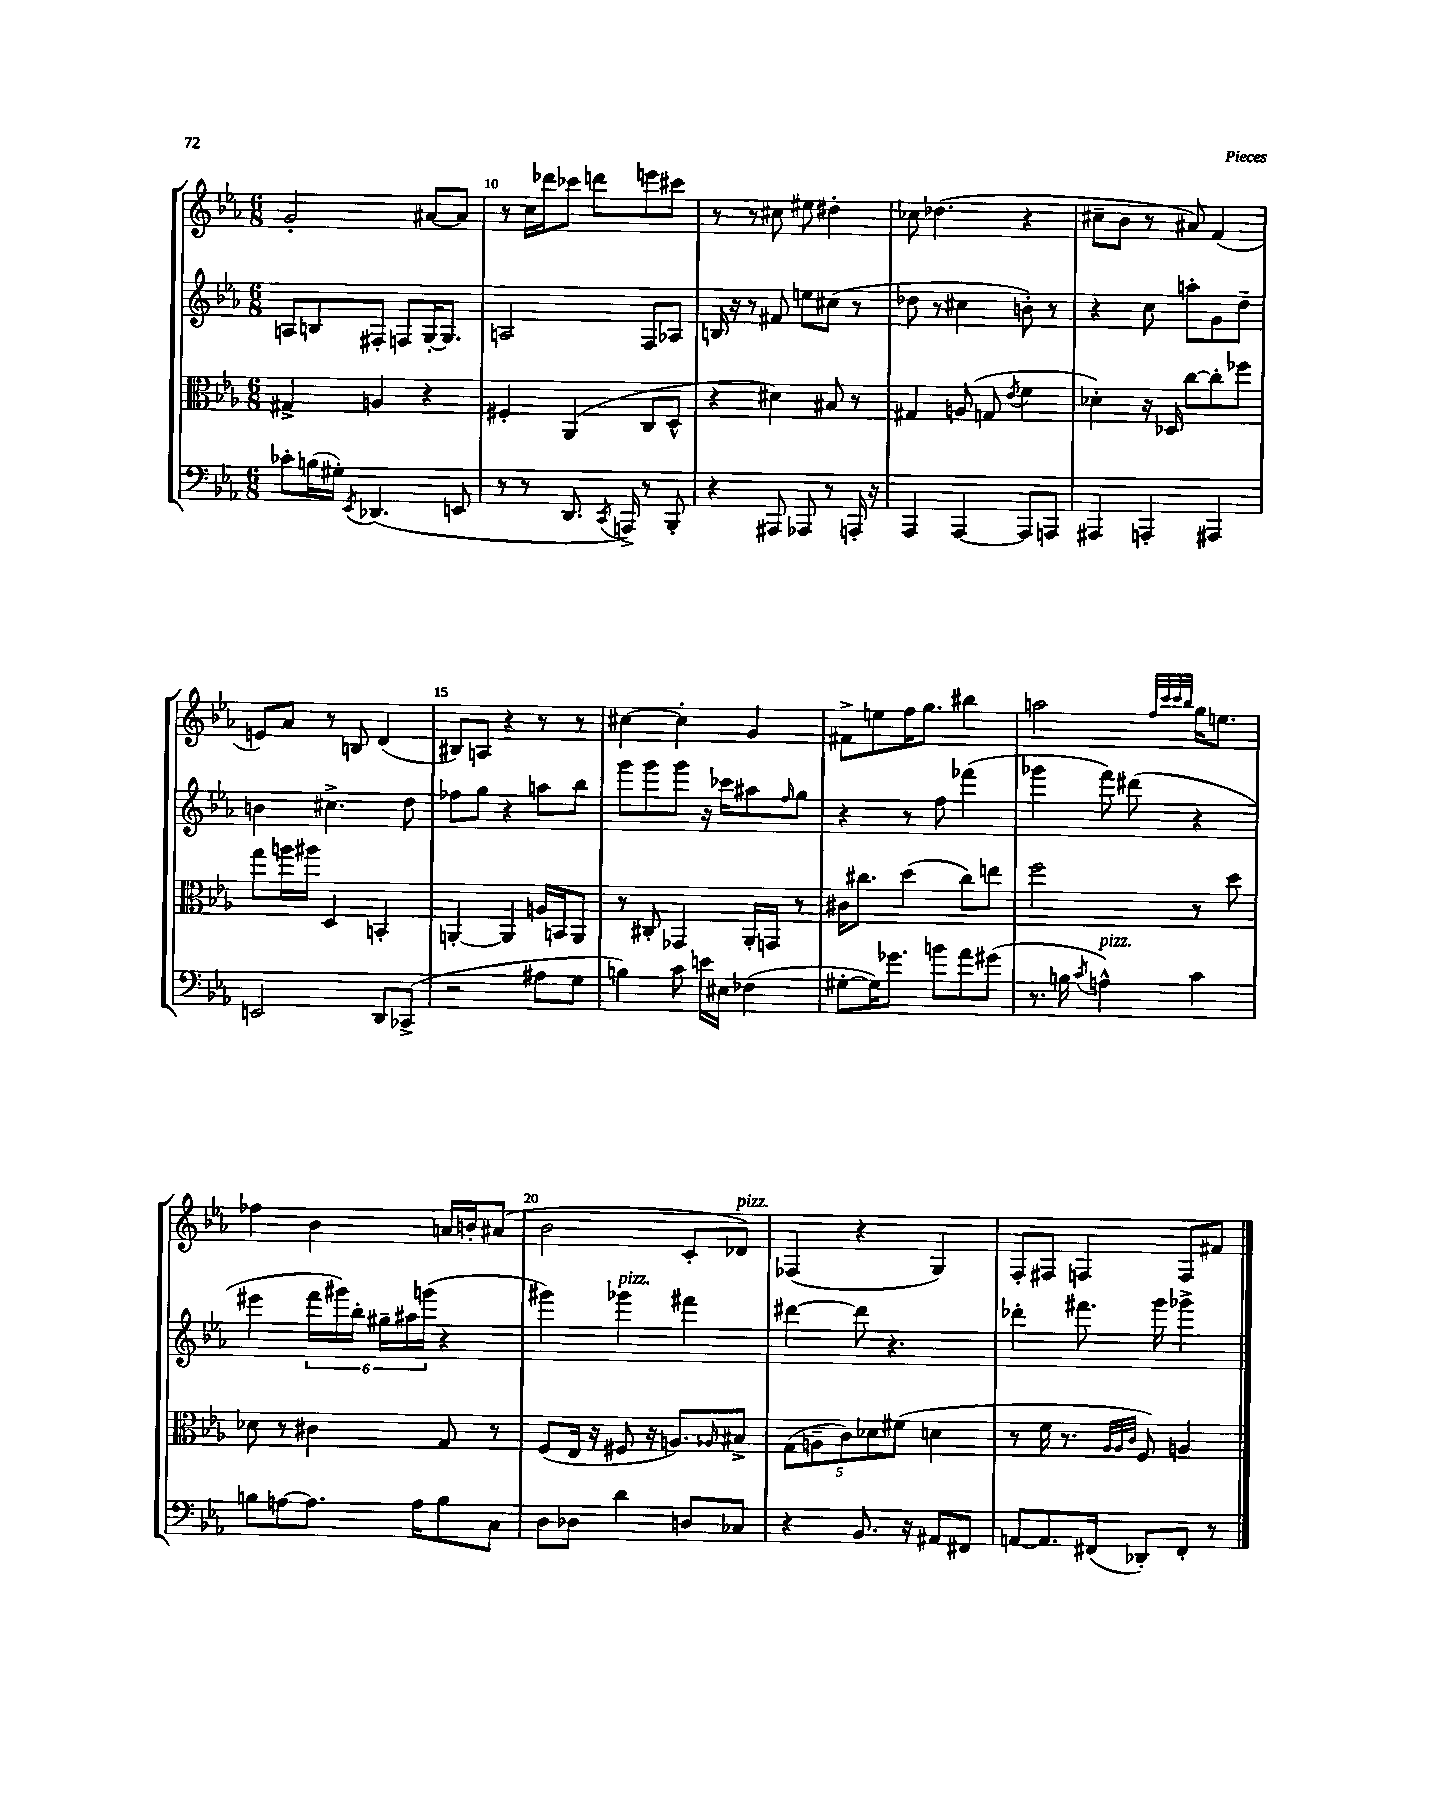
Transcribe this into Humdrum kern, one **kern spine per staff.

**kern	**kern	**kern	**kern
*staff4	*staff3	*staff2	*staff1
*clefF4	*clefC3	*clefG2	*clefG2
*k[b-e-a-]	*k[b-e-a-]	*k[b-e-a-]	*k[b-e-a-]
*M6/8	*M6/8	*M6/8	*M6/8
8c-'	4G#^	8A	2g'
(16B	.	8B	.
16G#')	.	.	.
8qEE-	.	.	.
(4.DD-	4A	8F#'	.
.	.	8F	.
.	4r	[16G'	[8a#
.	.	8.G]	.
8EE	.	.	8a#]
=	=	=	=
8r	4F#'	2A	8r
8r	.	.	16cc
.	.	.	16ddd-
8.DD	(4AA-	.	8ccc-
.	.	.	8ddd
8qCC	.	.	.
16AAA^)	.	.	.
8r	8C	8F	8eee
8BBB-'	8D^^	8A-	8ccc#
=	=	=	=
4r	4r	16B	8r
.	.	16r	.
.	.	8r	8r
8AAA#	4d#)	8f#	8cc#
8AAA-	.	8ee	8ee#
8r	8B#	(8cc#	4dd#'
16AAA'	8r	8r	.
16r	.	.	.
=	=	=	=
4AAA-	4G#	8dd-	8cc-
.	.	8r	(4.dd-
[4AAA-	(8A	4cc#	.
.	8G	.	.
.	8qe-	.	.
8AAA-]	4f	8b')	4r
8AAA	.	8r	.
=	=	=	=
4AAA#	4d-')	4r	8cc#~
.	.	.	8b-
4AAA'	16r	8cc	8r
.	16D-	.	.
.	[8cc	8aa'	8a#)
4AAA#	8cc']	8g	(4f
.	8ff-	8dd~	.
=	=	=	=
2EE	8gg	4b	8e)
.	16aa	.	8a-
.	16aa#	.	.
.	4D	4.cc#^	8r
.	.	.	8B
8DD	4BB'	.	(4d
(8CC-^	.	8dd	.
=	=	=	=
2r	[4AA'	8ff-	8B#)
.	.	8gg	8A
.	4AA]	4r	4r
8A#	16A	8aa	8r
.	16BB	.	.
8G	8AA	8bb-	8r
=	=	=	=
4B)	8r	8ggg	[4cc#
.	8C#'	8ggg	.
8c	4GG-	8ggg	4cc#']
16e	.	16r	.
16E#	.	16ccc-	.
(4F-	16AA-'	8aa#	4g
.	16GG	.	.
.	.	16qqff	.
.	8r	8gg	.
=	=	=	=
[8G#'	16c#	4r	8f#^
.	8.cc#	.	.
16G#])	.	.	8ee
8.g-	.	.	.
.	(4dd	8r	16ff
.	.	.	8.gg
8b	.	8ff	.
8a-	8cc#)	(4fff-	4bb#
(8g#	8ee	.	.
=	=	=	=
8.r	2ff	4ggg-	2aa
16B	.	.	.
8qc	.	.	.
4A^^)	.	8fff)	.
.	.	(8ddd#	.
.	.	.	32qqff
.	.	.	32qqccc
.	.	.	32qqccc
.	.	.	32qqbb-
4c	8r	4r	16gg
.	.	.	8.ee
.	8dd	.	.
=	=	=	=
8B	8d-	4eee#	4ff-
[8A	8r	.	.
8.A]	4c#	24fff	4b-
.	.	24ggg#)	.
.	.	24bb-'	.
.	.	24gg#~	.
.	.	24aa#	.
16A	.	.	.
.	.	(24ggg	.
8B	8G	4r	16a
.	.	.	16b'
8C	8r	.	(8a#
=	=	=	=
8D	(8F	4ggg#)	2b-
8D-	16E-	.	.
.	16r	.	.
4d	8F#	4ggg-	.
.	16r	.	.
.	8.A)	.	.
8D	.	4fff#	8c'
.	16qqA-	.	.
8C-	8B#^	.	8d-)
=	=	=	=
4r	(10G	[4ddd#	(4F-
.	10A~	.	.
.	10c)	.	.
8.BB-	.	8ddd#]	4r
.	10d-	.	.
.	.	4.r	.
.	(10f#	.	.
16r	.	.	.
8AA#	4d	.	4G)
8FF#	.	.	.
=	=	=	=
[8AA	8r	4ddd-'	8F'
8.AA]	16f	.	8F#
.	8.r	.	.
.	.	8.fff#	4F
(16FF#	.	.	.
.	32qqA-	.	.
.	32qqA-	.	.
.	32qqc	.	.
8DD-')	8F)	.	.
.	.	16ggg	.
8FF#'	4A	4ggg-^	8F
8r	.	.	8f#
==	==	==	==
*-	*-	*-	*-
